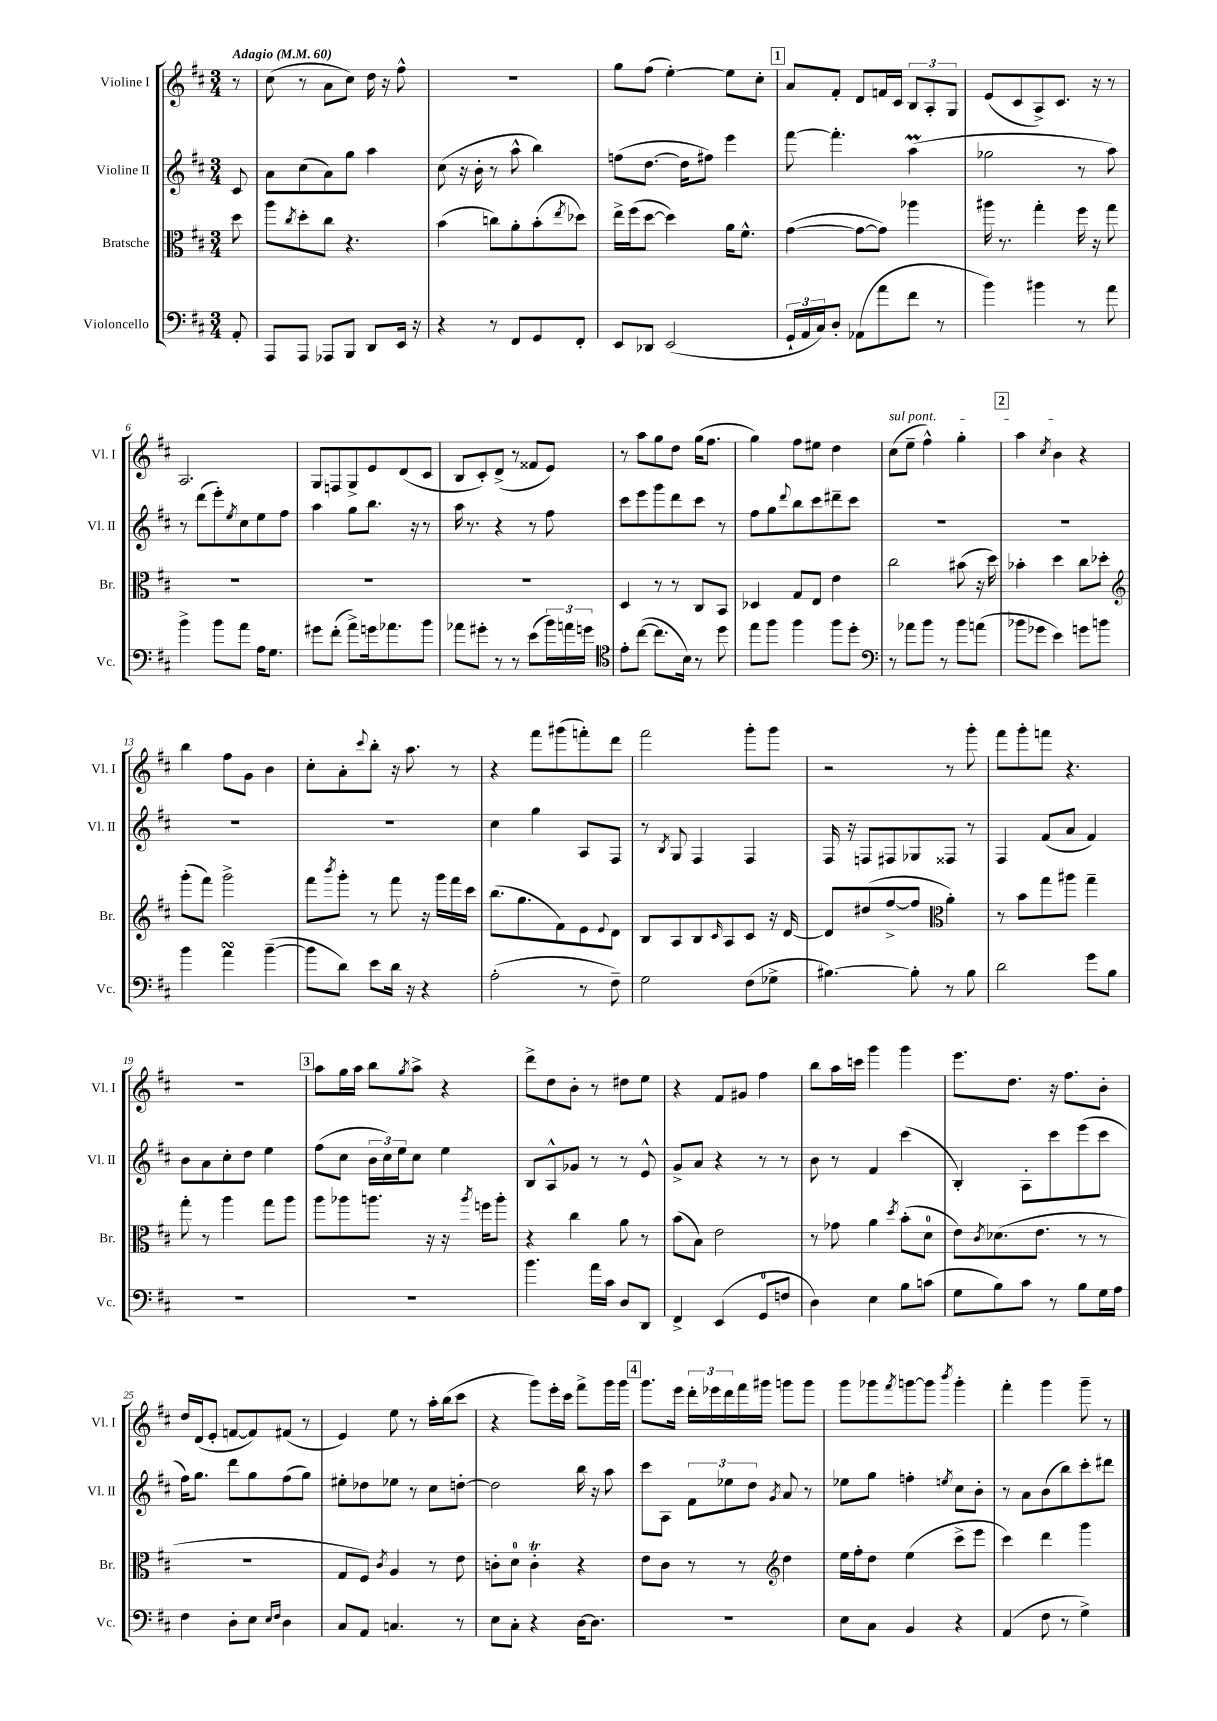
<<
\new StaffGroup <<
\new Staff = "s0" \with { instrumentName = "Violine I" shortInstrumentName = "Vl. I" } {
    \clef treble \key d \major \numericTimeSignature \time 3/4 \partial 8 \tempo "Adagio" 4 = 60
    r8 |
    cis''8( r8 a'8 cis''8) d''16 r16 fis''8-^ |
    R2. |
    g''8 fis''8( e''4~-.) e''8 cis''8-. |
    \mark \markup { \box "1" } a'8 fis'8-. d'8 f'16 cis'16 \tuplet 3/2 { b8 a8-. g8 } |
    e'8( cis'8 a8->) cis'8. r16 r8 |
    a2. |
    g8 f8 g8-> e'8 d'8( cis'8 |
    b8 cis'8-.) d'8->( r8 fisis'8 e'8) |
    r8 a''8 g''8 d''8 g''16( fis''8. |
    g''4) fis''8 eis''8 d''4 |
    \once \override TextSpanner.bound-details.left.text = \markup { \italic "sul pont." } cis''8\startTextSpan( e''8-- fis''4-^) g''4-. |
    \mark \markup { \box "2" } a''4 \acciaccatura { cis''8 } b'4\stopTextSpan r4 |
    b''4 fis''8 g'8 b'4 |
    cis''8-. a'8-. \appoggiatura { cis'''8 } b''8-. r16 a''8. r8 |
    r4 fis'''8 gis'''8( f'''8-.) d'''8 |
    fis'''2 g'''8-. g'''8 |
    r2 r8 g'''8-. |
    fis'''8 g'''8-. f'''8 r4. |
    R2. |
    \mark \markup { \box "3" } a''8 g''16 a''16 b''8 \acciaccatura { g''8 } a''8-> r4 |
    d'''8-> d''8 b'8-. r8 dis''8 e''8 |
    r4 fis'8 gis'8 fis''4 |
    b''8 a''16 c'''16 g'''4 g'''4 |
    e'''8. d''8. r16 fis''8. b'8-. |
    d''16 d'16( e'8-. f'8~ f'8) fis'8( r8 |
    e'4) e''8 r8 a''16-. b''16( cis'''8 |
    r4 g'''8) e'''16-. cis'''16 fis'''8-> g'''16 g'''16 |
    \mark \markup { \box "4" } g'''8. e'''16 \tuplet 3/2 { d'''16-. ees'''16 d'''16 } fis'''16 gis'''16 g'''8 g'''8 |
    g'''8 ges'''8 \acciaccatura { fis'''8 } g'''8~ g'''8 \acciaccatura { b'''8 } g'''4-. |
    fis'''4-. g'''4 g'''8-- r8 \bar "|." |
}
\new Staff = "s1" \with { instrumentName = "Violine II" shortInstrumentName = "Vl. II" } {
    \clef treble \key d \major \numericTimeSignature \time 3/4 \partial 8
    cis'8 |
    a'8 cis''8( a'8) g''8 a''4 |
    cis''8( r16 b'16-. r8 a''8-^ b''4) |
    f''8( d''8.~ d''16 fis''8) e'''4 |
    \mark \markup { \box "1" } fis'''8~ fis'''4.-. a''4\prall( |
    ges''2 r8 a''8) |
    r8 d'''8( e'''8-.) \acciaccatura { e''8 } cis''8 e''8 fis''8 |
    a''4 g''8 b''8. r16 r8 |
    a''16 r8. r4 r8 fis''8 |
    cis'''8 e'''8 g'''8 d'''8 cis'''8 r8 |
    fis''8 g''8 \appoggiatura { d'''8 } b''8 cis'''8 dis'''8-- cis'''8 |
    R2. |
    \mark \markup { \box "2" } R2. |
    R2. |
    R2. |
    cis''4 g''4 a8 fis8 |
    r8 \acciaccatura { b8 } g8 fis4 fis4 |
    fis16 r16 f8 fis8 ges8 fisis8 r8 |
    fis4 fis'8( a'8 fis'4) |
    b'8 a'8 cis''8-. d''8 e''4 |
    \mark \markup { \box "3" } fis''8( cis''8 \tuplet 3/2 { b'16 cis''16) e''16 } cis''8 e''4 |
    b8 a8-^ ges'8 r8 r8 e'8-^ |
    g'8-> a'8 r4 r8 r8 |
    b'8 r8 fis'4 cis'''4( |
    b4-.) a8-. cis'''8 e'''8( cis'''8 |
    fis''16) g''8. d'''8 g''8 fis''8( g''8) |
    eis''8-. des''8 ees''8 r8 cis''8 d''8~-. |
    d''2 b''16 r16 a''8 |
    \mark \markup { \box "4" } cis'''8 a8 \tuplet 3/2 { fis'8 ees''8 d''8 } \acciaccatura { g'8 } a'8 r8 |
    ees''8 g''8 f''4-. \acciaccatura { e''8 } cis''8 b'8-. |
    r8 a'8 b'8( b''8) cis'''8-. dis'''8 \bar "|." |
}
\new Staff = "s2" \with { instrumentName = "Bratsche" shortInstrumentName = "Br." } {
    \clef alto \key d \major \numericTimeSignature \time 3/4 \partial 8
    d''8 |
    a''8 \acciaccatura { cis''8 } d''8-. cis''8 r4. |
    b'4( c''8) a'8-. b'8-.( \acciaccatura { e''8 } des''8) |
    e''16-> fis''16( d''8~ d''4) a'16 fis'8.-^ |
    \mark \markup { \box "1" } g'4~( g'8~ g'8) aes''4 |
    ais''16 r8. g''4-. fis''16 r16 g''8 |
    R2. |
    R2. |
    R2. |
    d4 r8 r8 cis8 b,8 |
    des4 g8 e8 e'4 |
    cis''2 bis'8( r16 d''16) |
    \mark \markup { \box "2" } bes'4-. d''4 cis''8 des''8-. |
    \clef treble g'''8-.( fis'''8) g'''2-> |
    fis'''8 \acciaccatura { b'''8 } g'''8-. r8 fis'''8 r16 g'''16 fis'''16 cis'''16 |
    b''8.( g''8. fis'8) e'8 \appoggiatura { e'8 } d'8 |
    b8 a8 b8 \grace { cis'16 } a8 cis'8 r16 d'16~ |
    d'8 dis''8( fis''8~-> fis''8 \clef alto a'4-.) |
    r8 b'8 g''8 ais''8 g''4-- |
    g''8-. r8 a''4 g''8 a''8 |
    \mark \markup { \box "3" } a''8 aes''8 a''8. r16 r16 \acciaccatura { a''8 } f''16 a''8-. |
    r4 cis''4 a'8 r8 |
    b'8( b8) e'2 |
    r8 ges'8 a'4 \acciaccatura { d''8 } b'8-.( d'8-0 |
    e'8) \acciaccatura { cis'8 } des'8.( e'8. r8 r8 |
    R2. |
    g8 fis8) \acciaccatura { cis'8 } a4 r8 e'8 |
    c'8-. d'8-0 c'4-.\trill r4 |
    \mark \markup { \box "4" } e'8 cis'8 r8 r8 \clef treble d''4 |
    e''16 fis''16-. d''8 e''4( cis'''8-> e'''8 |
    cis'''4) d'''4 g'''4 \bar "|." |
}
\new Staff = "s3" \with { instrumentName = "Violoncello" shortInstrumentName = "Vc." } {
    \clef bass \key d \major \numericTimeSignature \time 3/4 \partial 8
    a,8-. |
    a,,8 a,,8 aes,,8 b,,8 d,8 e,16 r16 |
    r4 r8 fis,8 g,8 fis,8-. |
    e,8 des,8 e,2( |
    \mark \markup { \box "1" } \tuplet 3/2 { g,16-! a,16 cis16) } d8-. aes,8( a'8 fis'8 r8 |
    b'4) bis'4 r8 a'8 |
    b'4-> b'8 a'8 a16 g8. |
    gis'8 fis'8-.( a'8->) g'16 aes'8. b'8 |
    aes'8 gis'8-. r8 r8 e'8( \tuplet 3/2 { b'16) a'16 g'16 } |
    \clef tenor e'8-. cis''8~( cis''8. b16) r8 d''8 |
    e''8 fis''8 fis''4 fis''8 d''8-. |
    \clef bass r8 aes'8 b'8 r8 b'8 a'8( |
    \mark \markup { \box "2" } bes'8 ges'8 e'4) g'8 b'8 |
    b'4 a'4\turn b'4~--( |
    b'8 d'8) e'8 d'16 r16 r4 |
    a2-.( r8 fis8--) |
    g2 fis8( ges8-> |
    bis4.~) bis8-. r8 bis8 |
    d'2 g'8 b8 |
    R2. |
    \mark \markup { \box "3" } R2. |
    b'4. a'16 cis'16 d8 d,8 |
    fis,4-> e,4( g,8-0 f8 |
    d4) e4 b8 c'8( |
    g8 b8) cis'8 r8 b8 g16 a16 |
    fis4 d8-. e8 \grace { e16 fis16 } d4 |
    cis8 a,8 c4. r8 |
    e8 cis8-. r4 d16~ d8. |
    \mark \markup { \box "4" } R2. |
    e8 cis8 b,4 r4 |
    a,4( fis8 r8 g4->) \bar "|." |
}
>>
>>
